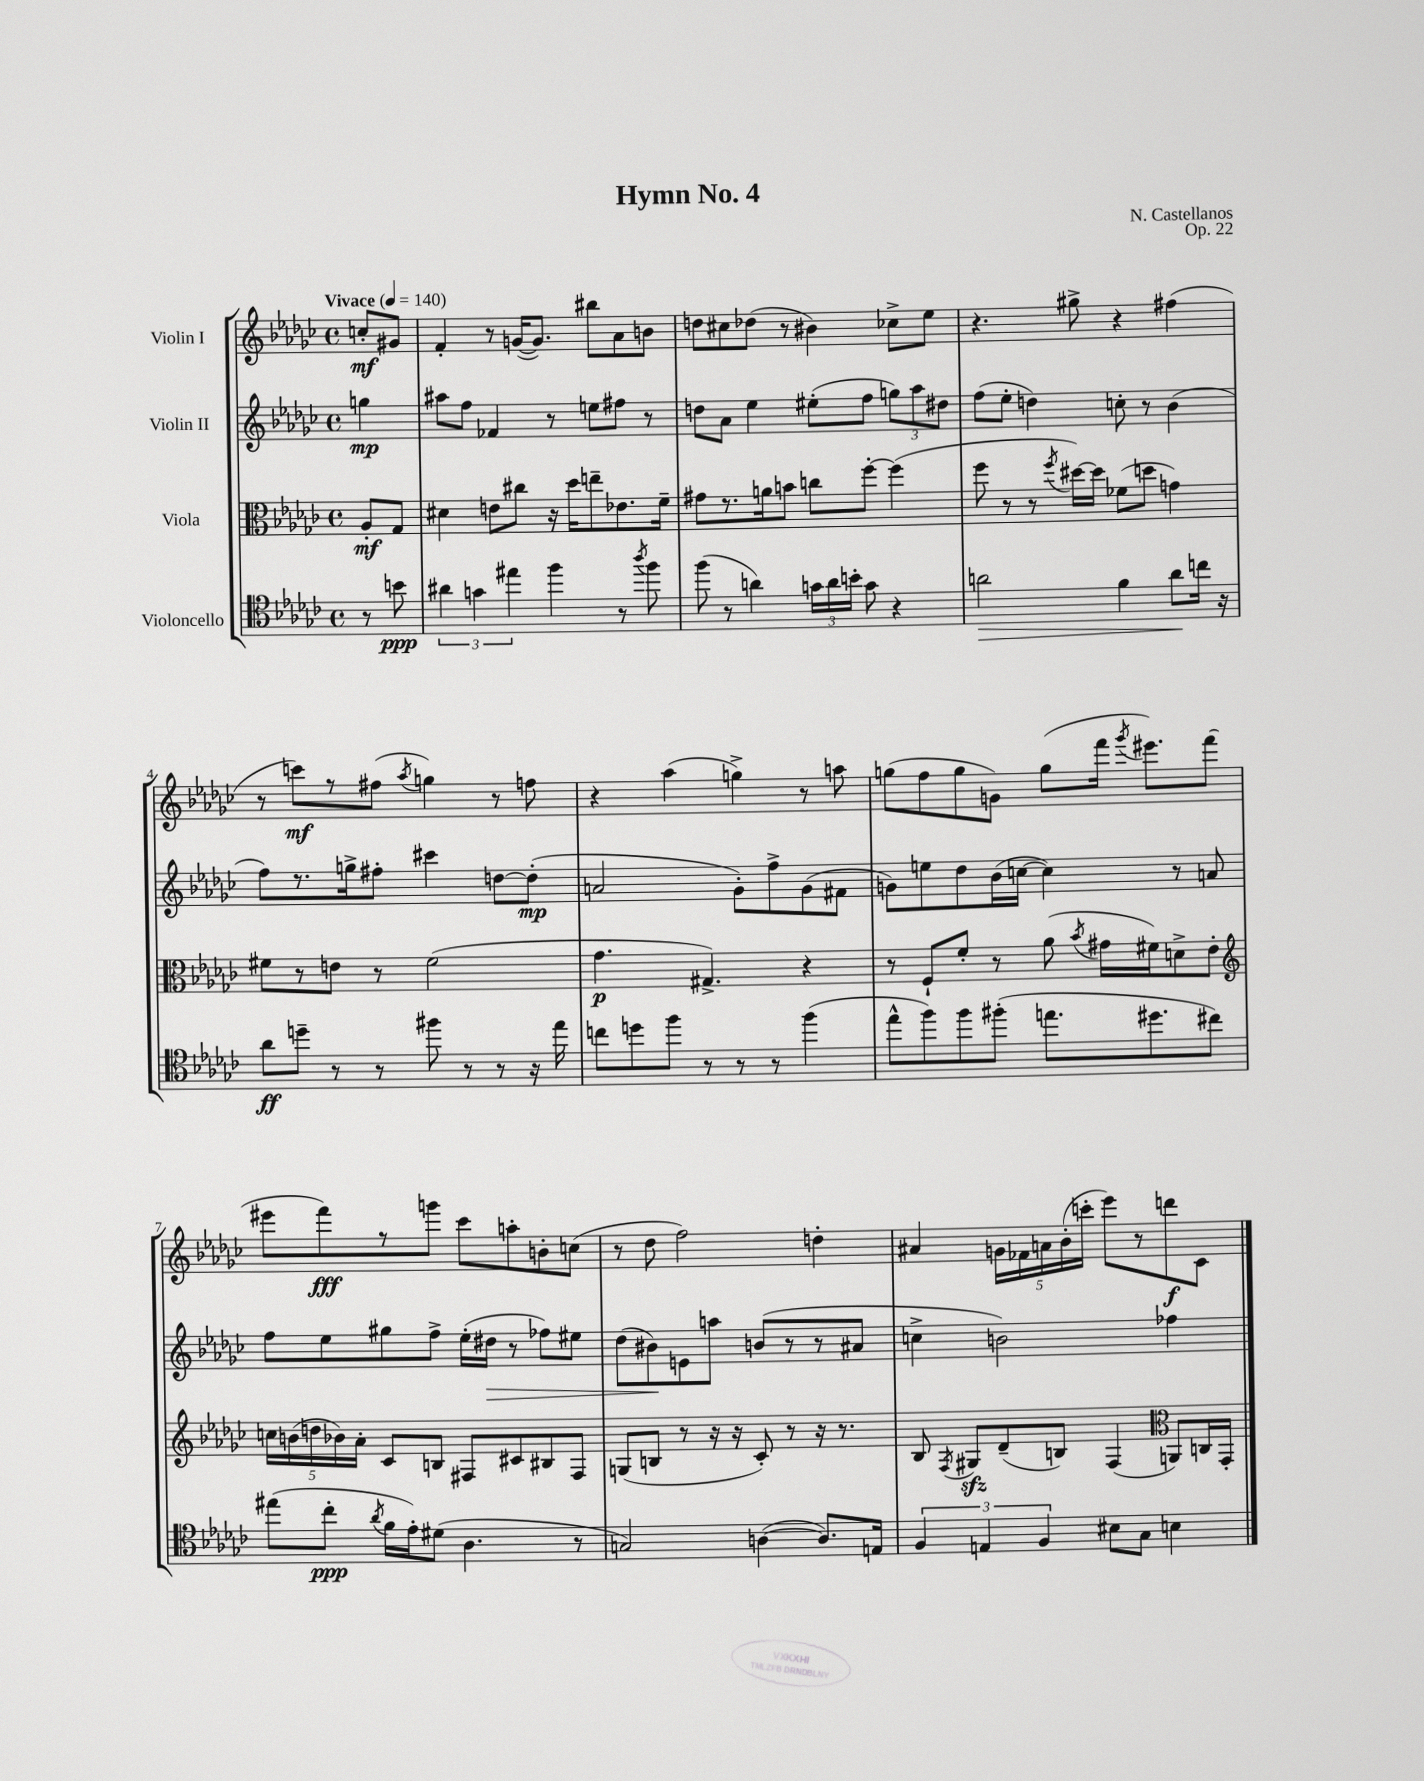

**kern	**kern	**kern	**kern
*staff4	*staff3	*staff2	*staff1
*clefC4	*clefC3	*clefG2	*clefG2
*k[b-e-a-d-g-c-]	*k[b-e-a-d-g-c-]	*k[b-e-a-d-g-c-]	*k[b-e-a-d-g-c-]
*M4/4	*M4/4	*M4/4	*M4/4
*met(c)	*met(c)	*met(c)	*met(c)
*MM140	*MM140	*MM140	*MM140
8r	8A-'	4gg	8cc'
8b	8G-	.	8g#
=	=	=	=
6a#	4d#	8aa#	4f'
.	.	8ff	.
6g	.	.	.
.	8e	4f-	8r
6ee#	.	.	.
.	8cc#	.	([16g
.	.	.	8.g])
4ff	16r	8r	.
.	16dd-	.	.
.	8ee~	8ee	8bb#
8r	8.e-	8ff#	8a-
8qaa-	.	.	.
8ff	.	8r	8b
.	16f~	.	.
=	=	=	=
(8ff	8g#	8dd	8dd
8r	8.r	8a-	8cc#
4a)	.	4ee-	(8dd-
.	16a	.	.
.	8b	.	8r
24g	8cc	(8ee#'	4b#)
24a	.	.	.
24b'	.	.	.
8g	[8ff'	8ff	.
4r	(4ff]	12gg)	8cc-^
.	.	12aa-	.
.	.	.	8ee-
.	.	12dd#	.
=	=	=	=
2a	8ff	(8ff	4.r
.	8r	8ee-'	.
.	8r	4dd)	.
.	8qff	.	.
.	[16dd#)	.	8gg#^
.	16dd#]	.	.
4f	(8f-	8cc'	4r
.	8dd	8r	.
8a	4g)	(4b-	(4ff#
16cc	.	.	.
16r	.	.	.
=	=	=	=
8a-	8f#	8ff)	8r
8dd~	8r	8.r	8ccc)
8r	8e	.	8r
.	.	16gg^	.
8r	8r	8ff#'	(8ff#
.	.	.	8qaa-
8ff#	(2f#	4ccc#	4gg)
8r	.	.	.
8r	.	[8dd	8r
16r	.	(8dd']	8ff
16ee-	.	.	.
=	=	=	=
8cc	4.g-	2a	4r
8dd	.	.	.
8ff	.	.	(4aa-
8r	4.G#^)	.	.
8r	.	8g-')	4gg^)
8r	.	8ff^	.
(4ff	4r	(8g-	8r
.	.	8f#	8aa
=	=	=	=
8ee-^^	8r	8g)	(8gg
8ff)	8F`	8ee	8ff
8ff	8f'	8dd-	8gg
(8ff#'	8r	(16b-	8g)
.	.	[16cc	.
8.ee	(8a-	4cc])	(8gg
.	8qb-	.	.
.	16g#	.	16fff
.	.	.	8qggg-
8.dd#	16f#)	.	8.eee#)
.	8d^	8r	.
8cc#)	8e-'	8a	(8fff
=	=	=	=
*	*clefG2	*	*
(8ee#	20cc	8ff	8eee#
.	(20b	.	.
.	20dd	.	.
8cc-'	.	8ee-	8fff)
.	20b-)	.	.
.	20a-'	.	.
8qa-	.	.	.
16f	8c-	8gg#	8r
16e-')	.	.	.
(8d#	8B	8ff^	8ggg
4.A-	8F#	(16ee-'	8ccc-
.	.	16dd#	.
.	8c#	8r	8aa'
.	8B#	8ff-)	8b'
8r	8F#	8ee#	(8cc
=	=	=	=
2G)	(8G	(8dd-	8r
.	8B	8b#)	8dd-
.	8r	8e	2ff)
.	16r	8aa	.
.	16r	.	.
([4A	8c-')	(8b	.
.	8r	8r	.
8.A])	16r	8r	4dd'
.	8.r	.	.
.	.	8a#	.
16E	.	.	.
=	=	=	=
6F	8B-	4cc^	4a#
.	8qF	.	.
.	8G#	.	.
6E	.	.	.
.	(8d-~	2b)	20g
.	.	.	20f-
6F	.	.	.
.	.	.	20a
.	8B)	.	.
.	.	.	(20b-'
.	.	.	20ccc'
8B#	(4F	.	8eee-)
8G-	.	.	8r
*	*clefC3	*	*
4B	8AA)	4ff-	8ddd
.	16C	.	8c-
.	16GG-'	.	.
==	==	==	==
*-	*-	*-	*-
